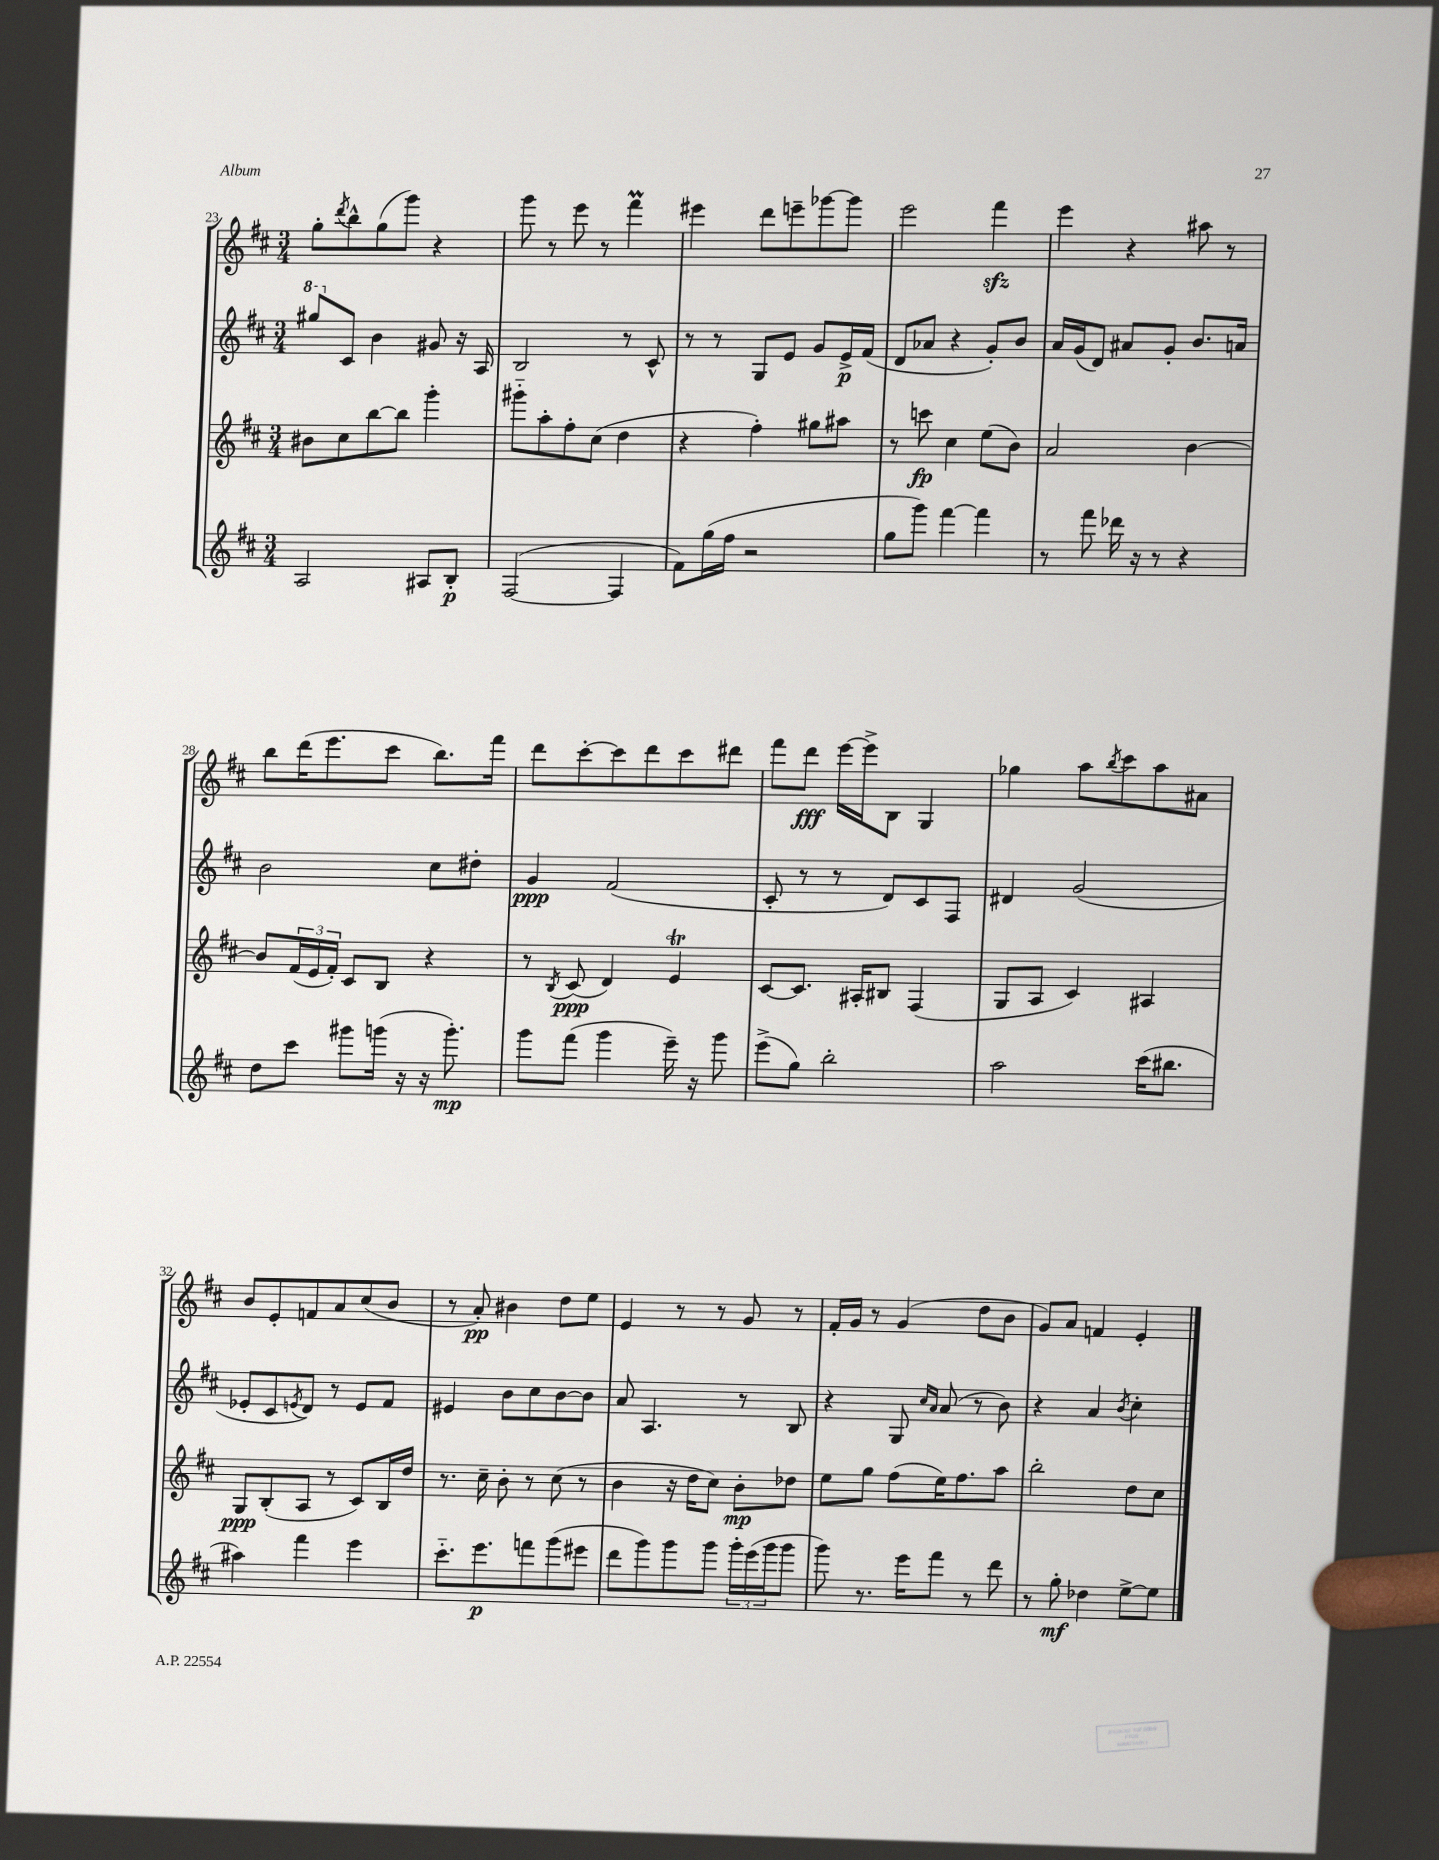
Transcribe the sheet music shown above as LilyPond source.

<<
\new StaffGroup <<
\new Staff = "s0" {
    \clef treble \key d \major \numericTimeSignature \time 3/4
    g''8-. \acciaccatura { d'''8 } b''8-^ g''8( g'''8) r4 |
    g'''8 r8 e'''8 r8 fis'''4\prall |
    eis'''4 d'''8 e'''8-- ges'''8~ ges'''8 |
    e'''2 fis'''4\sfz |
    e'''4 r4 ais''8 r8 |
    b''8 d'''16( e'''8. cis'''8 b''8.) fis'''16 |
    d'''8 cis'''8~-. cis'''8 d'''8 cis'''8 dis'''8 |
    fis'''8 d'''8\fff e'''16~ e'''16-> b8 g4 |
    ges''4 a''8 \acciaccatura { b''8 } cis'''8 a''8 ais'8 |
    b'8 e'8-. f'8 a'8 cis''8( b'8 |
    r8 a'8-.\pp) bis'4 d''8 e''8 |
    e'4 r8 r8 g'8 r8 |
    fis'16-. g'16 r8 g'4( d''8 b'8 |
    g'8) a'8 f'4 e'4-. \bar "|." |
}
\new Staff = "s1" {
    \clef treble \key d \major \numericTimeSignature \time 3/4
    \ottava #1 gis'''8 \ottava #0 cis'8 b'4 gis'8 r16 a16 |
    b2 r8 cis'8-^ |
    r8 r8 g8 e'8 g'8 e'16->\p fis'16( |
    d'8 aes'8 r4 g'8-.) b'8 |
    a'16 g'16( d'8) ais'8 g'8-. b'8. a'16 |
    b'2 cis''8 dis''8-. |
    g'4\ppp fis'2( |
    cis'8-. r8 r8 d'8) cis'8 fis8 |
    dis'4 g'2( |
    ees'8-. cis'8 \acciaccatura { e'8 } d'8) r8 e'8 fis'8 |
    eis'4 b'8 cis''8 b'8~ b'8 |
    a'8 a4. r8 b8 |
    r4 g8 \grace { cis''16 a'16 } a'8( r8 b'8) |
    r4 a'4 \acciaccatura { b'8 } cis''4-. \bar "|." |
}
\new Staff = "s2" {
    \clef treble \key d \major \numericTimeSignature \time 3/4
    bis'8 cis''8 b''8~ b''8 g'''4-. |
    gis'''8-_ a''8-. fis''8-. cis''8( d''4 |
    r4 fis''4-.) gis''8 ais''8 |
    r8 c'''8\fp cis''4 e''8( b'8) |
    a'2 b'4~ |
    b'8 \tuplet 3/2 { fis'16( e'16 fis'16-.) } cis'8 b8 r4 |
    r8 \acciaccatura { b8 } cis'8\ppp( d'4) e'4\trill |
    cis'8~ cis'8. ais16-. bis8 fis4( |
    g8 a8 cis'4) ais4 |
    g8\ppp b8-.( a8 r8 cis'8) b16 d''16 |
    r8. cis''16-- b'8-. r8 cis''8( r8 |
    b'4 r16 d''16 cis''8) b'8-.\mp des''8 |
    e''8 g''8 fis''8( e''16) fis''8. a''8 |
    b''2-. d''8 cis''8 \bar "|." |
}
\new Staff = "s3" {
    \clef treble \key d \major \numericTimeSignature \time 3/4
    a2 ais8 b8-.\p |
    fis2~( fis4 |
    fis'8) g''16( fis''16 r2 |
    g''8 g'''8) fis'''4~ fis'''4 |
    r8 fis'''8 des'''16 r16 r8 r4 |
    d''8 cis'''8 gis'''8 g'''16( r16 r16 g'''8.-.\mp) |
    g'''8 fis'''8( g'''4 e'''16--) r16 g'''8 |
    e'''8->( g''8) b''2-. |
    a''2 cis'''16( bis''8. |
    ais''4) fis'''4 e'''4 |
    cis'''8.-_ e'''8.\p f'''8 g'''8( eis'''8 |
    d'''8 g'''8) g'''8 g'''8 \tuplet 3/2 { g'''16-. e'''16( g'''16 } g'''8 |
    g'''8) r8. e'''16 fis'''8 r8 d'''8 |
    r8 g''8-.\mf des''4 e''8~-> e''8 \bar "|." |
}
>>
>>
\layout { \context { \Score currentBarNumber = #23 } }
